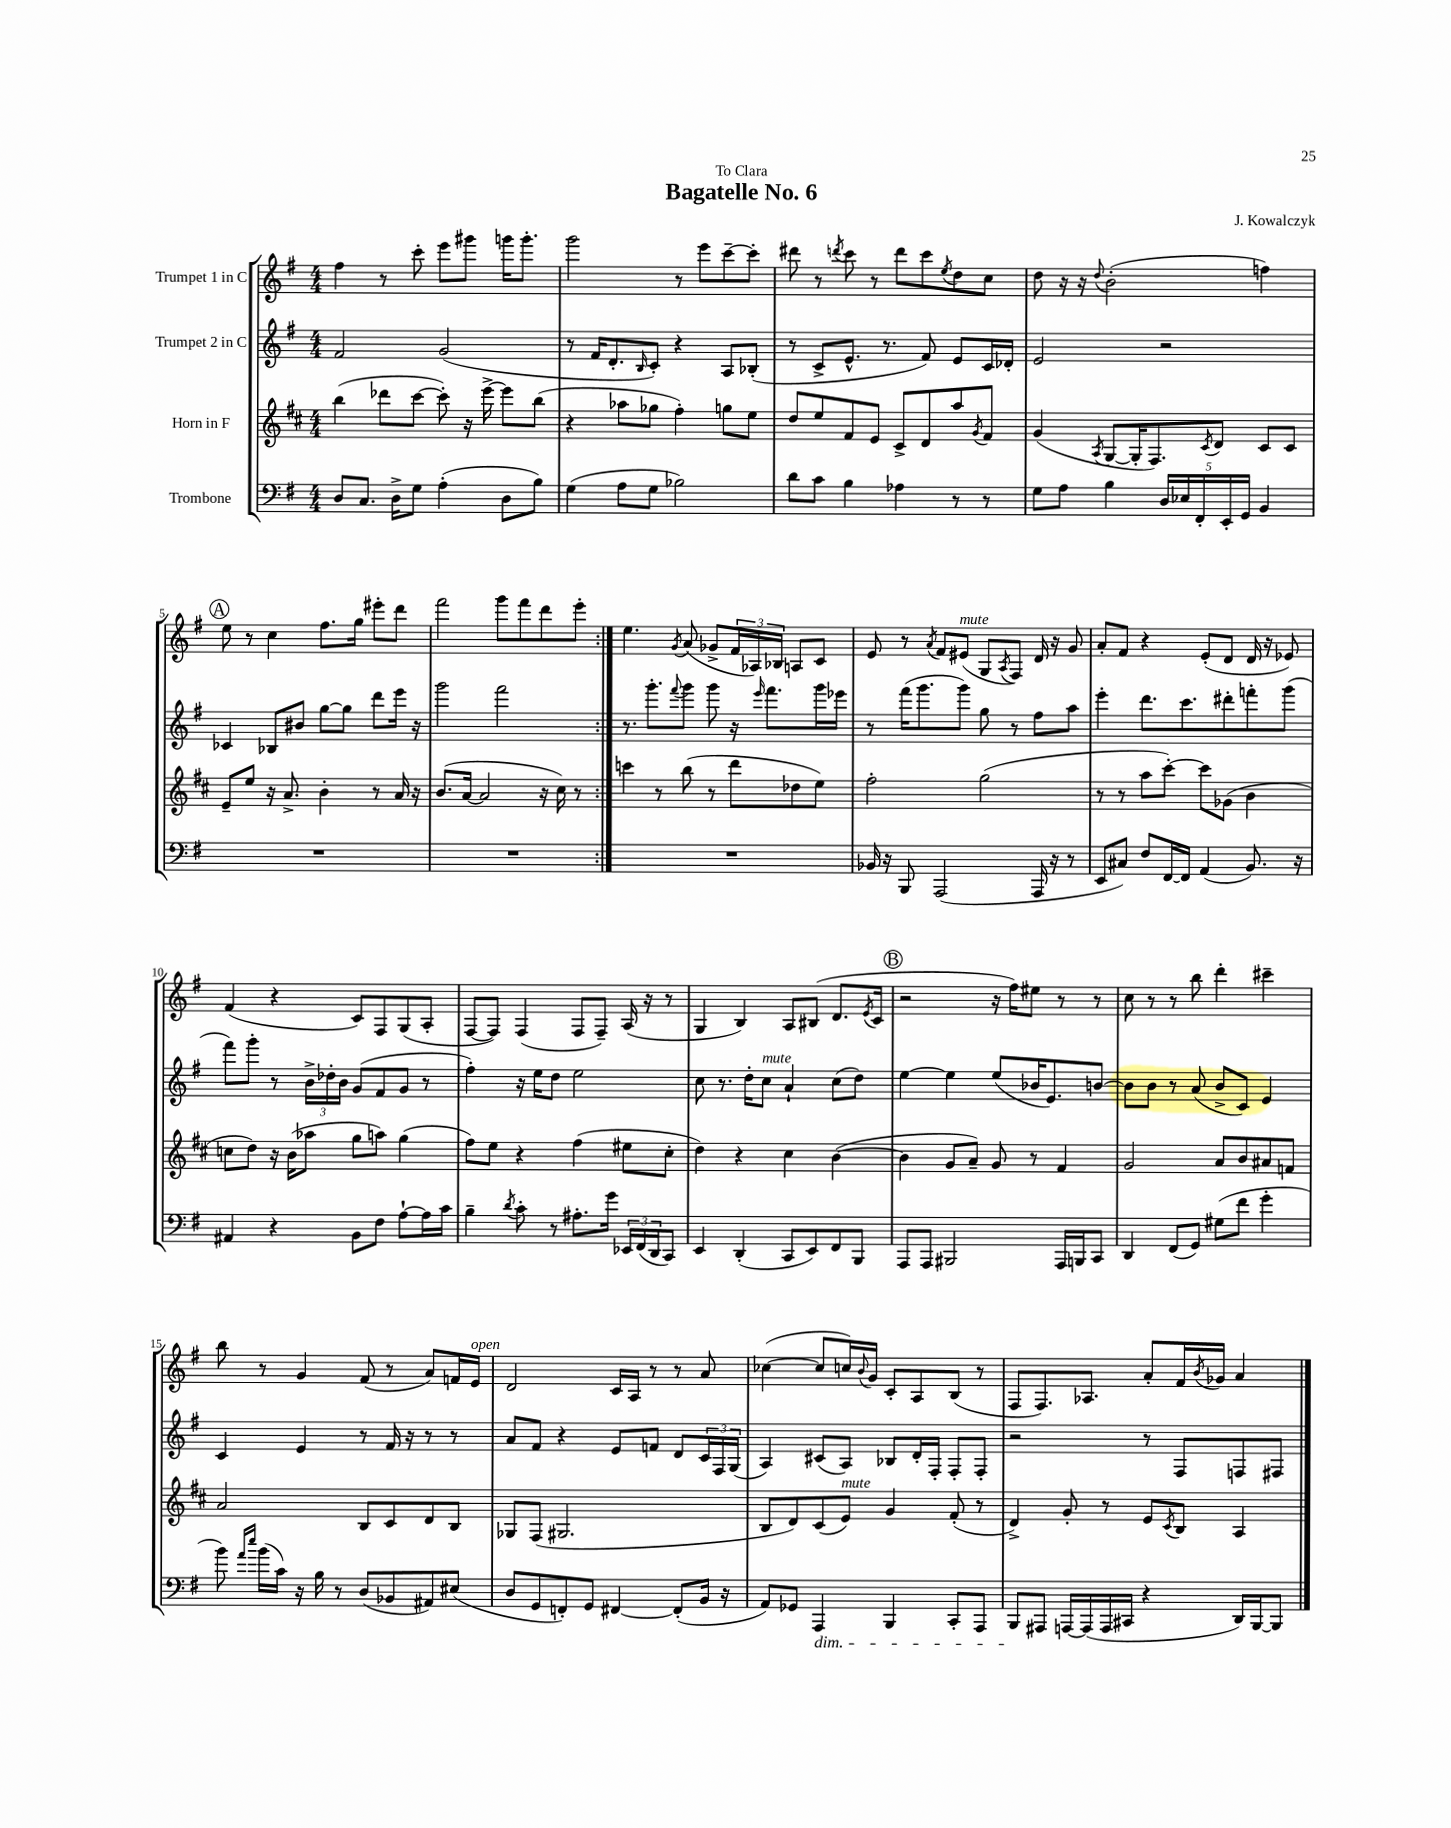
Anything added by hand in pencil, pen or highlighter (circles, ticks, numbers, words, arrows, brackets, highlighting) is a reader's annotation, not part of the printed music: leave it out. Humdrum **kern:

**kern	**kern	**kern	**kern
*staff4	*staff3	*staff2	*staff1
*clefF4	*clefG2	*clefG2	*clefG2
*k[f#]	*k[f#c#]	*k[f#]	*k[f#]
*M4/4	*M4/4	*M4/4	*M4/4
8D/L	(4bb\	2f#/	4ff#\
8.C/J	.	.	.
.	8ddd-\L	.	8r
16D^\LK	.	.	.
8G\J	[8ccc#\J	.	8ccc'\
(4A'\	8ccc#'\])	(2g/	8eee\L
.	16r	.	8ggg#\J
.	[16eee^\	.	.
8D\L	8eee\]L	.	16ggg\LK
.	.	.	8.ggg'\J
8B\J)	(8bb\J	.	.
=	=	=	=
(4G\	4r	8r	2ggg\
.	.	16f#/LK	.
.	.	8.d'/	.
8A\L	8aa-\L	.	.
.	.	16qqB/	.
8G\J	8gg-\J	8c'/J)	.
2B-\)	4ff#'\)	4r	8r
.	.	.	8eee\L
.	8gg\L	8A/L	[8ccc~\
.	8ee\J	(8B-'/J	8ccc'\]J
=	=	=	=
8d\L	8dd/L	8r	8ddd#\
8c\J	8ee/	8c^/L	8r
.	.	.	8qddd/
4B\	8f#/	8.e^^/J	8ccc\
.	8e/J	.	8r
.	.	8.r	.
4A-\	8c#^/L	.	8ddd\L
.	8d/	8f#/)	8ccc\
.	.	.	8qee/
8r	8aa/	8e/L	8dd\
.	8qg/	.	.
8r	8f#/J	16c/L	8cc\J
.	.	16d-'/JJ	.
=	=	=	=
8G\L	(4g/	2e/	8dd\
8A\J	.	.	16r
.	.	.	16r
.	8qA/	.	8qqdd/
4B\	[8G/L	.	(2b'\
.	16G'/]K	.	.
.	8.F#/)	.	.
20D/LL	.	2r	.
20E-/	.	.	.
20FF#'/	.	.	.
.	8qc#/	.	.
.	8d/J	.	.
20EE'/	.	.	.
20GG/JJ	.	.	.
4BB/	8c#/L	.	4ff\)
.	8c#/J	.	.
=	=	=	=
1r	8e~/L	4c-/	8ee\
.	8ee/J	.	8r
.	16r	8B-/L	4cc\
.	8.a^/	.	.
.	.	8b#/J	.
.	4b'\	[8gg\L	8.ff#\L
.	.	8gg\]J	.
.	.	.	16gg\Jk
.	8r	8ddd\L	8eee#'\L
.	16a/	16eee\Jk	8ddd\J
.	16r	16r	.
=	=	=	=
1r	(8.b/L	2ggg\	2fff#\
.	[16a/Jk	.	.
.	2a/]	.	.
.	.	2fff#\	8ggg\L
.	.	.	8fff#\
.	16r	.	8ddd\
.	16cc#\)	.	.
.	8r	.	8eee'\J
=:|!	=:|!	=:|!	=:|!
1r	4ccc\	8.r	4.ee\
.	.	8.ggg'\L	.
.	8r	.	.
.	.	8qqfff#/	8qg/
.	(8bb\	8ggg\J	(8a/
.	8r	8ggg\	8g-^/L
.	8ddd\L	16r	24f#/L
.	.	.	24A-/)
.	.	16qqeee/	.
.	.	8.fff#\L	.
.	.	.	24B-/JJ
.	8dd-\	.	8A/L
.	8ee\J)	16ggg\L	8c/J
.	.	16eee-\JJ	.
=	=	=	=
16BB-/	2ff#'\	8r	8e/
16r	.	.	.
8BBB/	.	(16fff#\LK	8r
.	.	8.ggg\	.
.	.	.	8qa/
(2AAA/	.	.	8f#/L
.	.	8ggg\J)	(8e#/J
.	(2gg\	8gg\	8G/L
.	.	.	8qA/
.	.	8r	8F#/J)
16AAA/	.	8ff#\L	16d/
16r	.	.	16r
8r	.	8aa\J	8g/
=	=	=	=
8EE/L	8r	4eee'\	8a'/L
8C#/J)	8r	.	8f#/J
8F#/L	8aa\L	8.ddd\L	4r
[16FF#/L	[8ccc#'\J)	.	.
16FF#/]JJ	.	8.ccc\	.
(4AA/	8ccc#\]L	.	(8e'/L
.	(8g-\J	8ddd#'\	8d/J
8.BB/)	4b\	8fff'\	16d/
.	.	.	16r
.	.	(8ggg\J	8e-/)
16r	.	.	.
=	=	=	=
4AA#/	8cc\L	8fff#\L)	(4f#/
.	8dd\J)	8ggg'\J	.
4r	16r	8r	4r
.	(16b\LK	.	.
.	8aa-\J	24b^\LL	.
.	.	24dd-'\	.
.	.	24b\JJ	.
8BB\L	8gg\L	(8g/L	8c/L)
8F#\J	8aa\J)	8f#/	8F#/
[8A`\L	(4gg\	8g/J	(8G/
16A\]L	.	8r	8A'/J
16c\JJ	.	.	.
=	=	=	=
4B~\	8ff#\L)	4ff#'\)	[8F#/L
.	8ee\J	.	8F#/]J)
8qd/	.	.	.
8c'\	4r	16r	(4F#/
.	.	16ee\LK	.
8r	.	8dd\J	.
8.A#'\L	(4ff#\	2ee\	8F#/L
.	.	.	8F#~/J)
16g\Jk	.	.	.
24EE-/LL	8ee#\L	.	(16A/
(24FF#/	.	.	.
.	.	.	16r
24DD/J	.	.	.
8CC/J)	8cc#'\J	.	8r
=	=	=	=
4EE/	4dd\)	8cc\	4G/
.	.	8.r	.
(4DD'/	4r	.	4B/)
.	.	16dd'\LK	.
.	.	8cc\J	.
8CC/L	4cc#\	4a`/	8A/L
8EE/)	.	.	(8B#/J
8FF#/	([4b\	(8cc\L	8.d/L
8BBB/J	.	8dd\J)	.
.	.	.	8qe/
.	.	.	16c/Jk
=	=	=	=
8AAA/L	4b\]	[4ee\	2r
8AAA/J	.	.	.
2BBB#/	8g/L	4ee\]	.
.	8a~/J)	.	.
.	8g/	(8ee/L	16r
.	.	.	16ff#\LK)
.	8r	16b-/K	8ee#\J
.	.	8.e/)	.
16AAA/LL	4f#/	.	8r
16BBB/J	.	.	.
8CC/J	.	[8b/J	8r
=	=	=	=
4DD/	2g/	8b\]L	8cc\
.	.	8b\J	8r
(8FF#/L	.	8r	8r
8GG/J)	.	(8a/	8bb\
(8G#\L	8a/L	8b^/L	4ddd'\
8f#\J	8b/	8c/J)	.
4g'\	8a#/	4e/	4ccc#~\
.	8f/J	.	.
=	=	=	=
8b\)	2a/	4c/	8bb\
16qqa/LL	.	.	.
16qqee/JJ	.	.	.
(16b\LL	.	.	8r
16c\JJ)	.	.	.
16r	.	4e/	4g/
16B\	.	.	.
8r	.	.	.
(8D/L	8B/L	8r	(8f#/
8BB-/	8c#/	16f#/	8r
.	.	16r	.
8AA#/)	8d/	8r	8a/L)
(8E#/J	8B/J	8r	16f/L
.	.	.	16e/JJ
=	=	=	=
8D/L	8G-/L	8a/L	2d/
8GG/	(8F#/J	8f#/J	.
8FF'/)	2.G#/	4r	.
8GG/J	.	.	.
[4FF#/	.	8e/L	16c/LL
.	.	.	16A/JJ
.	.	8f/J	8r
(8FF#'/]L	.	8d/L	8r
16BB/Jk	.	24c/L	8a/
.	.	24F#/	.
16r	.	.	.
.	.	(24G/JJ	.
=	=	=	=
8AA/L)	8B/L	4A/)	([4cc-\
8GG-/J	8d/)	.	.
4AAA/	(8c#/	(8c#/L	8cc-/]L
.	8e/J)	8A/J)	16cc/L)
.	.	.	8qqb/
.	.	.	16g/JJ
4BBB/	4g/	8B-/L	8c'/L
.	.	16d'/L	8A/
.	.	16F#'/JJ	.
8CC'/L	(8f#'/	8F#'/L	(8B/J
8AAA/J	8r	8F#'/J	8r
=	=	=	=
8BBB/L	4d^/)	2r	8F#/L
8AAA#/J	.	.	8.F#/)
[16AAA/LL	8g'/	.	.
(16AAA/]	.	.	8.A-/J
16AAA/	8r	.	.
16CC#/JJ	.	.	.
4r	8e/L	8r	8a'/L
.	8qc#/	.	.
.	8B/J	8F#/L	16f#/L
.	.	.	8qb/
.	.	.	16g-/JJ
16DD/LL)	4A/	8F/	4a/
[16BBB/J	.	.	.
8BBB/]J	.	8F#/J	.
==	==	==	==
*-	*-	*-	*-
